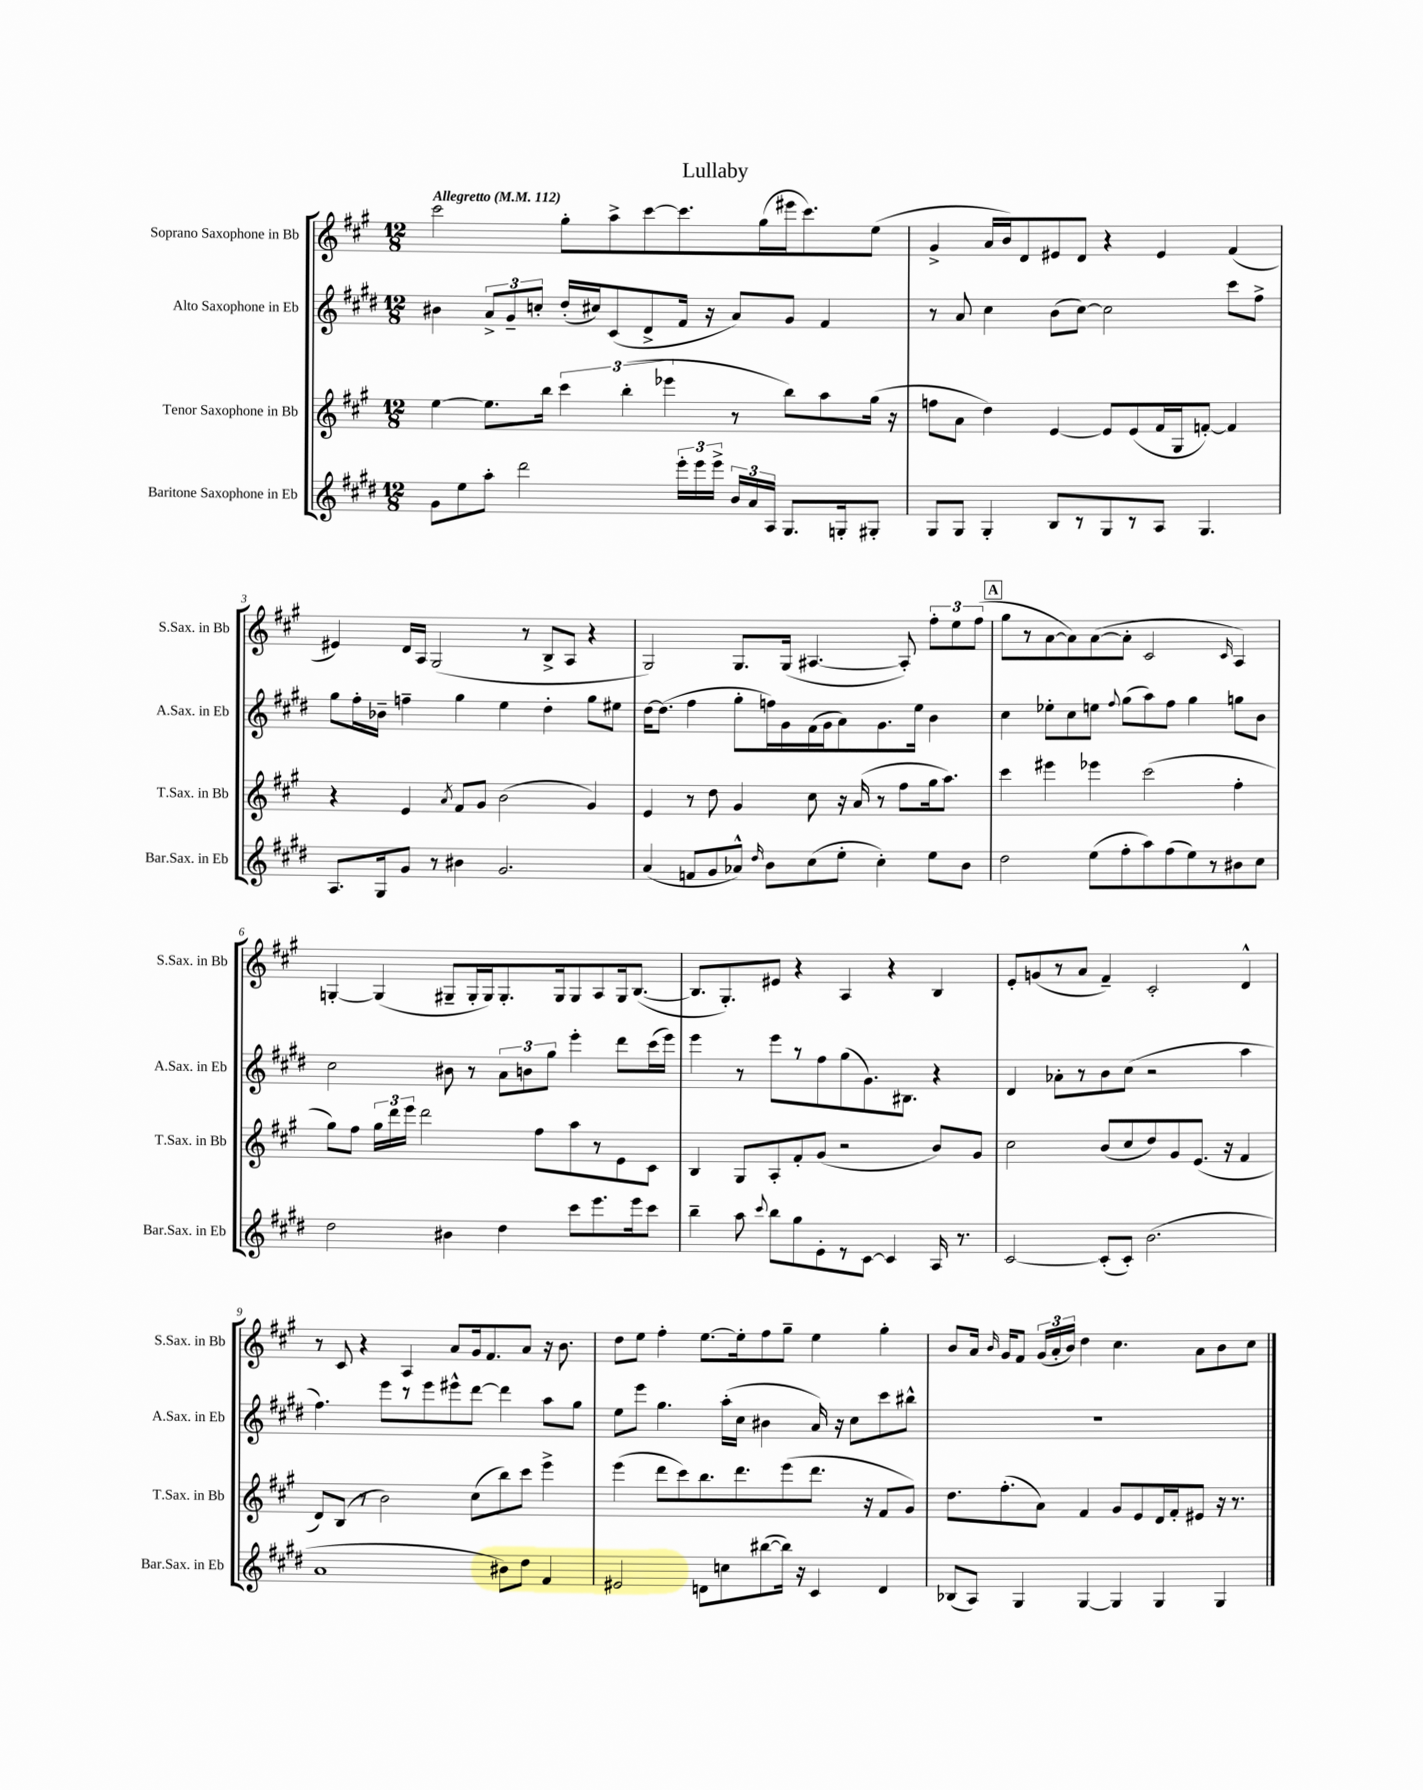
\header { title = "Lullaby" }
<<
\new StaffGroup <<
\new Staff = "s0" \with { instrumentName = "Soprano Saxophone in Bb" shortInstrumentName = "S.Sax. in Bb" } {
    \clef treble \key a \major \numericTimeSignature \time 12/8 \tempo "Allegretto" 4 = 112
    \autoBeamOff cis'''2 gis''8[-. a''8-> cis'''8~ cis'''8. gis''16( eis'''16 cis'''8.) e''8]( |
    gis'4-> a'16[ b'16) d'8 eis'8 d'8] r4 eis'4 fis'4( |
    eis'4) d'16[ a16] gis2( r8 b8[-> a8] r4 |
    gis2) gis8.[ gis16]( ais4.~ ais8-.) \tuplet 3/2 { fis''8[-. e''8 fis''8]( } |
    \mark \markup { \box "A" } gis''8[ r8 a'8~ a'8) a'8~( a'8]-. cis'2 \grace { cis'16 } a4) |
    g4~-. g4( gis8[-- gis16-. gis16) gis8.-. gis16 gis8 a8 gis16 b8.]~( |
    b8.[ gis8.-.) eis'8] r4 a4 r4 b4 |
    e'8[-. g'8( r8 a'8] fis'4--) cis'2-. d'4-^ |
    r8 cis'8 r4 a4 a'8[ gis'16 fis'8. a'8] r16 b'8. |
    d''8[ e''8] fis''4-. e''8.[~ e''16-. fis''8 gis''8]-- e''4 gis''4-. |
    b'8[ a'16] \grace { b'16 } gis'16[ fis'8] \tuplet 3/2 { gis'16[( a'16-. b'16]) } d''4 cis''4. a'8[ b'8 cis''8] \bar "|." |
}
\new Staff = "s1" \with { instrumentName = "Alto Saxophone in Eb" shortInstrumentName = "A.Sax. in Eb" } {
    \clef treble \key e \major \numericTimeSignature \time 12/8
    \autoBeamOff bis'4 \tuplet 3/2 { a'8[-> gis'8-- c''8]-. } dis''16[-.( cis''16) cis'8( dis'8-> fis'16] r16 a'8[) gis'8] fis'4 |
    r8 a'8 cis''4 b'8[( cis''8]~) cis''2 cis'''8[ fis''8]-> |
    gis''8[ fis''16-. bes'16]-- f''4-- gis''4 e''4 dis''4-. gis''8[ eis''8] |
    dis''16[~ dis''8.]( fis''4 gis''8[-. f''16) gis'16 fis'16( gis'16 a'8) gis'8. e''16] b'4 |
    \mark \markup { \box "A" } cis''4 ees''8[-. cis''8 e''8] \appoggiatura { fis''8 } gis''8[( a''8) fis''8] gis''4 g''8[ b'8] |
    cis''2 bis'8 r8 \tuplet 3/2 { a'8[ b'8 gis''8] } e'''4-. dis'''8[ cis'''16( e'''16]) |
    e'''4 r8 e'''8[ r8 fis''8 gis''8( gis'8.) bis8.] r4 |
    dis'4 aes'8[-. r8 b'8 cis''8]( r2 a''4 |
    fis''4.) e'''8[ r8 e'''8 eis'''8-^ dis'''8]~ dis'''4 a''8[ gis''8] |
    e''8[ e'''8] gis''4. a''16[-.( cis''16] bis'4 a'16) r16 cis''8[ cis'''8 bis''8]-^ |
    R1. \bar "|." |
}
\new Staff = "s2" \with { instrumentName = "Tenor Saxophone in Bb" shortInstrumentName = "T.Sax. in Bb" } {
    \clef treble \key a \major \numericTimeSignature \time 12/8
    \autoBeamOff e''4~ e''8.[ b''16] \tuplet 3/2 { cis'''4 b''4-.( ees'''4 } r8 b''8[) a''8 gis''16]( r16 |
    f''8[ a'8] d''4) e'4~ e'8[ e'8( fis'16 gis16 f'8]~-.) f'4 |
    r4 e'4 \acciaccatura { a'8 } fis'8[ gis'8] b'2( gis'4) |
    e'4 r8 d''8 gis'4 cis''8 r16 a'16( r8 fis''8[ gis''16 a''8.]) |
    \mark \markup { \box "A" } cis'''4 eis'''4 ees'''4 cis'''2( fis''4-. |
    gis''8[) fis''8] \tuplet 3/2 { gis''16[ d'''16 e'''16] } d'''2 fis''8[ a''8 r8 e'8 cis'8] |
    b4 gis8[ a8-. fis'8-. gis'8]( r2 b'8[) gis'8] |
    cis''2 b'8[( cis''8 d''8) gis'8 e'8.]( r16 fis'4 |
    d'8[) b8]( r8 b'2) cis''8[( b''8) cis'''8] e'''4-> |
    e'''4( d'''8[ cis'''8) b''8. d'''8. e'''8( d'''8.] r16 fis'8[ gis'8]) |
    d''8.[ fis''8.-.( a'8]) fis'4 gis'8[ e'8 d'16 fis'16-. eis'8] r16 r8. \bar "|." |
}
\new Staff = "s3" \with { instrumentName = "Baritone Saxophone in Eb" shortInstrumentName = "Bar.Sax. in Eb" } {
    \clef treble \key e \major \numericTimeSignature \time 12/8
    \autoBeamOff gis'8[ e''8 a''8]-. dis'''2 \tuplet 3/2 { e'''16[-. e'''16 e'''16]-> } \tuplet 3/2 { b'16[ a'16 a16] } gis8.[ g16-. gis8]-. |
    gis8[ gis8] gis4-. b8[ r8 gis8 r8 a8] gis4. |
    a8.[ gis16 gis'8] r8 bis'4 gis'2. |
    a'4( f'8[ gis'8 aes'8]-^) \grace { dis''16 } b'8[ cis''8( e''8]-. cis''4-.) e''8[ b'8] |
    \mark \markup { \box "A" } dis''2 e''8[( fis''8-. a''8) fis''8( e''8) r8 bis'8 cis''8] |
    dis''2 bis'4 dis''4 cis'''8[ e'''8. e'''16 cis'''8] |
    b''4-- a''8 \appoggiatura { cis'''8 } b''8[ gis''8 e'8-. r8 cis'8]~ cis'4 a16 r8. |
    cis'2~ cis'8[-.( cis'8]-.) b'2.( |
    a'1 bis'8[) dis''8] fis'4 |
    eis'2 d'8[ c''8 bis''8~( bis''16]) r16 cis'4 d'4 |
    bes8[( a8]) gis4 gis4~ gis4 gis4 gis4 \bar "|." |
}
>>
>>
